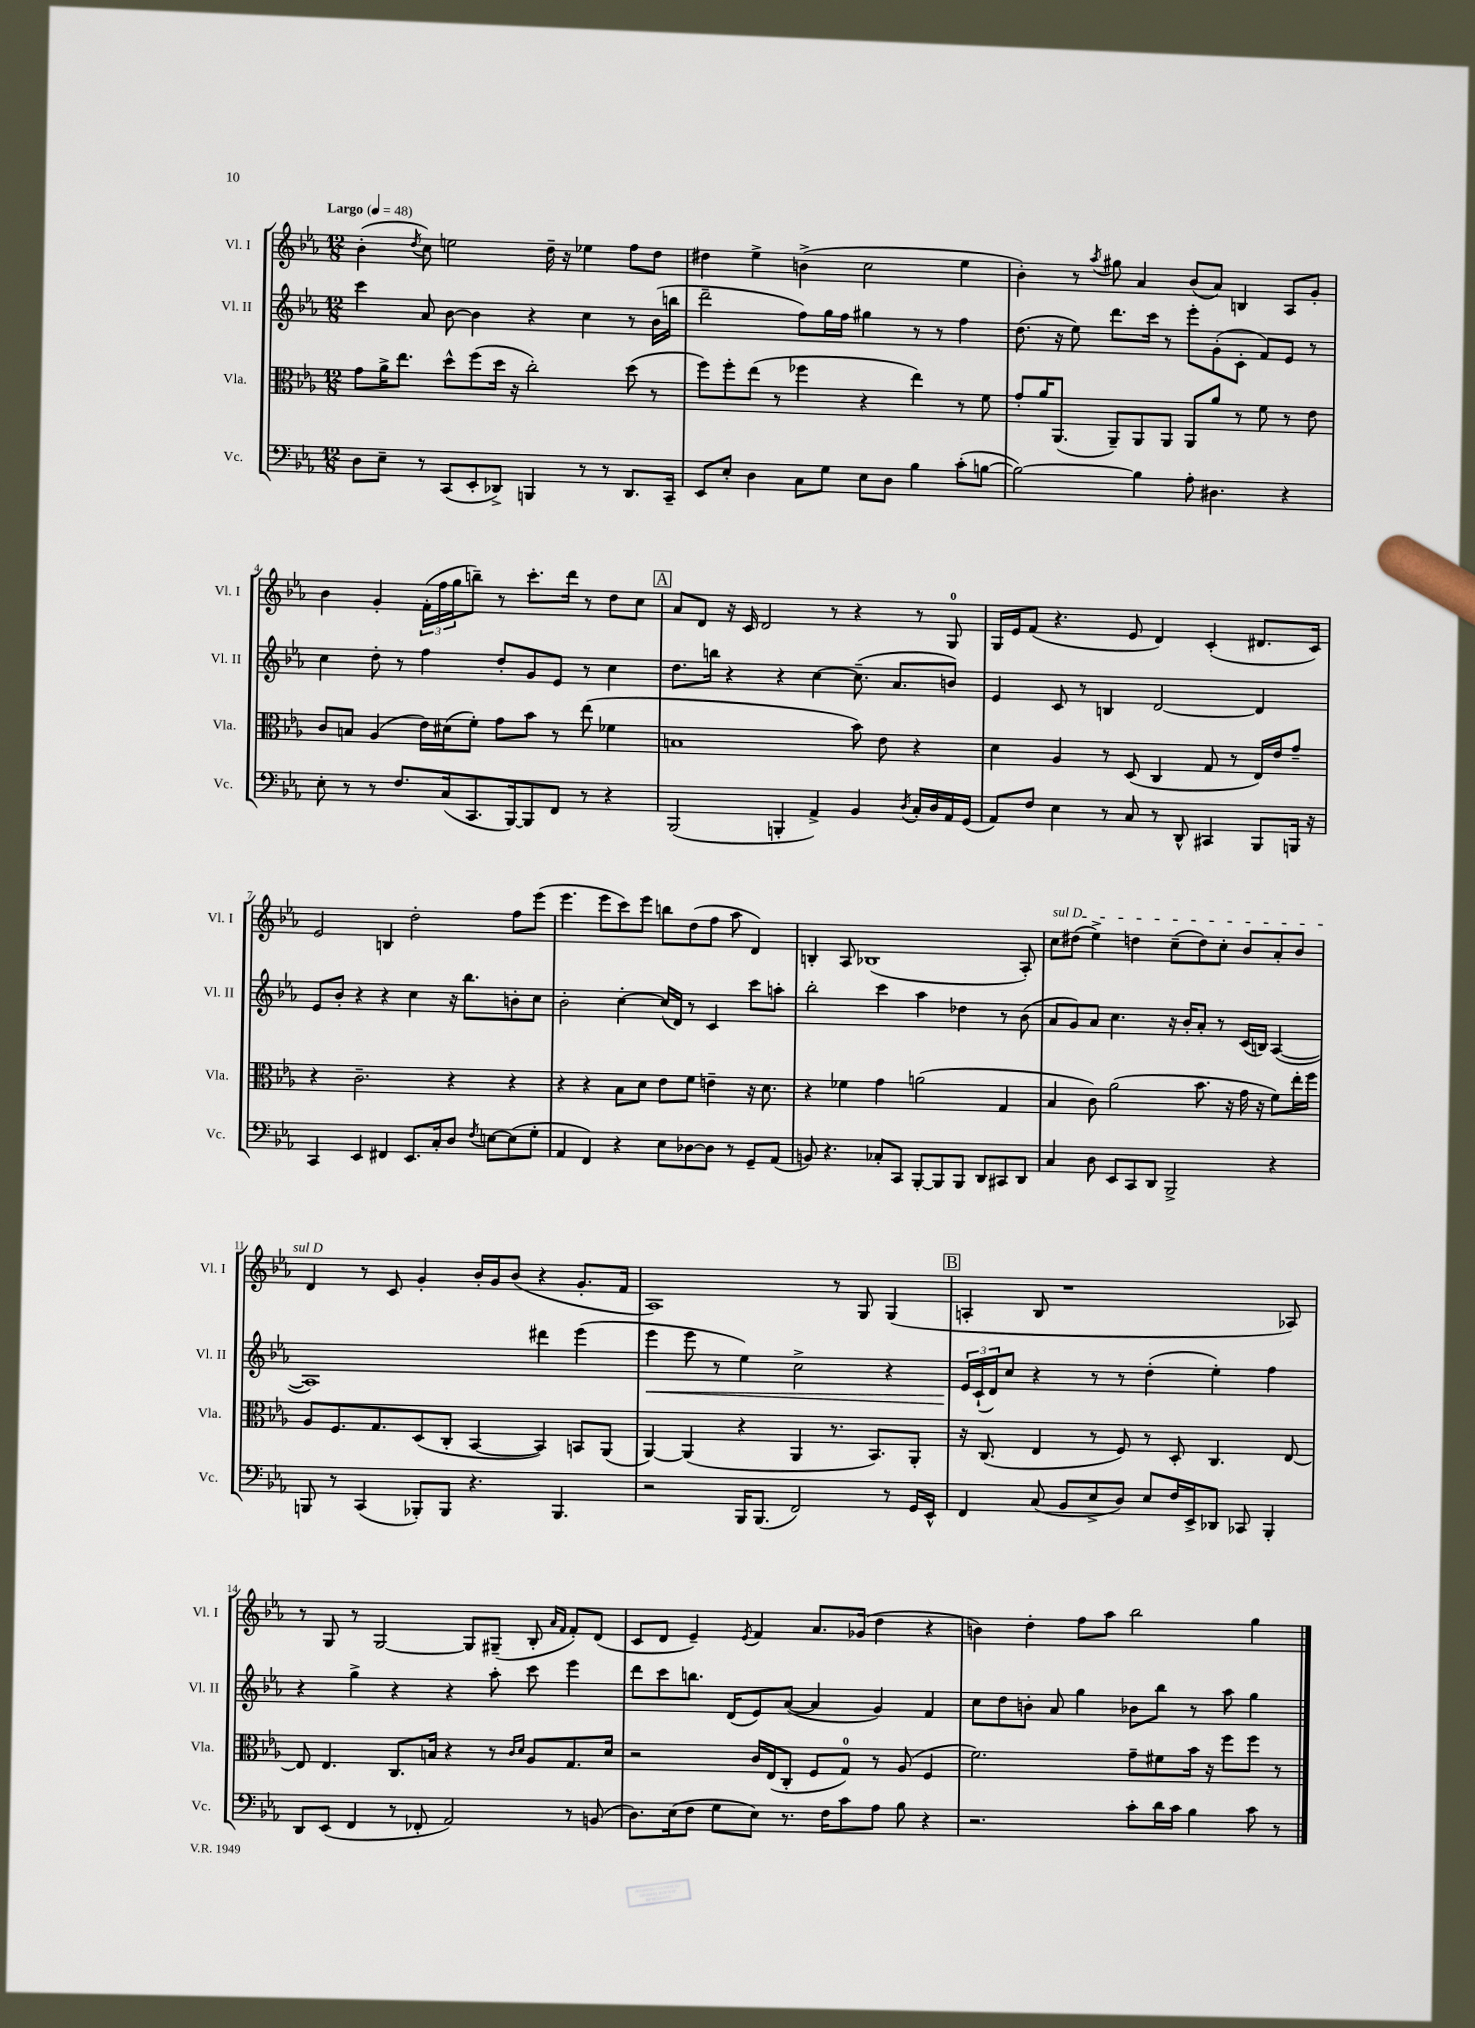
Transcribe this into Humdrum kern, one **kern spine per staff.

**kern	**kern	**kern	**kern
*staff4	*staff3	*staff2	*staff1
*clefF4	*clefC3	*clefG2	*clefG2
*k[b-e-a-]	*k[b-e-a-]	*k[b-e-a-]	*k[b-e-a-]
*M12/8	*M12/8	*M12/8	*M12/8
*MM48	*MM48	*MM48	*MM48
8D\L	8g\L	4ccc\	(4b-'\
8E-~\J	16a-^\K	.	.
.	8.ee-\J	.	.
.	.	.	8qdd/
8r	.	8a-/	8cc\)
(8CC/L	8dd^^\L	[8b-\	2ee\
8EE-'/	(8ff\	4b-\]	.
8DD-^/J)	16dd\Jk	.	.
.	16r	.	.
4BBB/	2cc'\)	4r	.
.	.	.	16dd~\
.	.	.	16r
8r	.	4cc\	4ee-\
8r	.	.	.
8.DD-/L	(8dd\	8r	8ff\L
.	8r	(16b-\LL	8dd\J
16CC~/Jk	.	16bb\JJ	.
=	=	=	=
8EE-/L	8ff\L)	2ddd~\	4dd#\
8E-'/J	8ff'\	.	.
4D\	(8ee-\J	.	4ee-^\
.	8r	.	.
8C\L	4ff-\	8ff\L)	(4b^\
8G\J	.	16gg\L	.
.	.	16ff\JJ	.
8E-\L	4r	4gg#\	2cc\
8D\J	.	.	.
4B-\	4ee-\)	8r	.
.	.	8r	.
(8c'\L	8r	4ff\	4ee-\
[8B\J	8f\	.	.
=	=	=	=
2B\_)	8g'/L	(8.dd\	4b-'\)
.	16a-/K	.	.
.	(8.AA-/J	16r	.
.	.	8ee-\)	8r
.	.	.	8qaa-/
.	8AA-~/L)	8.ddd\L	8gg#\
4B\]	8AA-/	.	4a-/
.	.	16ccc\Jk	.
.	8AA-/J	8r	.
8A-'\	8AA-/L	8eee-'\L	(8b-/L
4.D#\	8a-/J	(8g'\	8a-/J)
.	8r	8c'\J	4B/
.	8f\	8f/L)	.
4r	8r	8e-/J	8A-/L
.	8e-\	8r	8g'/J
=	=	=	=
8E-'\	8c/L	4cc\	4b-\
8r	8B/J	.	.
8r	(4A-/	8dd'\	4g'/
8.F/L	.	8r	.
.	16e-\LL)	4ff\	(24f'\LL
.	.	.	24ff\
(16C/k	(16d#\J	.	.
.	.	.	24gg\J
8.CC/	8f'\J)	.	8bb~\J)
.	8g\L	8dd'/L	8r
[16BBB-/k)	.	.	.
8BBB-/]	8b-\J	8g/	8.ccc'\L
8FF/J	8r	8e-/J	.
.	.	.	16ddd\Jk
8r	(8ee-\	8r	8r
4r	4f-\	4cc\	8dd\L
.	.	.	8cc\J
=	=	=	=
(2BBB-/	1B	8.dd\L	8a-/L
.	.	.	8d/J
.	.	16bb\Jk	.
.	.	4r	16r
.	.	.	16c/
.	.	.	2d/
4BBB'/	.	4r	.
4AA-^/)	.	[4cc\	.
.	.	.	8r
4BB-/	8b-\)	(8.cc~\]	4r
.	8e-\	.	.
.	.	8.a-/L	.
8qD/	.	.	.
16C'/LL	4r	.	8r
16D/	.	.	.
16AA-/	.	8b/J)	8G/
(16GG/JJ	.	.	.
=	=	=	=
8AA-/L)	4d\	4e-/	16G/LL
.	.	.	16e-/J
8F/J	.	.	(8f/J
4E-\	4A-/	8c/	4.r
.	.	8r	.
8r	8r	4B/	.
8C/	(8D/	.	8e-/
8r	4C/	[2d/	4d/)
8DD^^/	.	.	.
4CC#/	8G/	.	(4c'/
.	8r	.	.
8BBB-/L	16E-/LL)	4d/]	8.d#/L
.	16e-/J	.	.
16BBB/Jk	8g~/J	.	.
16r	.	.	16c/Jk)
=	=	=	=
4CC/	4r	8e-/L	2e-/
.	.	8b-'/J	.
4EE-/	2.c~\	4r	.
4FF#/	.	4r	4B/
8.EE-/L	.	4cc\	2dd'\
16C'/k	.	.	.
8D/J	4r	16r	.
.	.	8.bb-\L	.
8qF/	.	.	.
[8E\L	.	.	.
(8E\]	4r	8b'\	8ff\L
8G'\J	.	8cc\J	(8eee-\J
=	=	=	=
4AA-/	4r	2b-'\	4.eee-\
4FF/)	4r	.	.
.	.	.	8eee-\L
4r	8B-\L	[4cc'\	8ccc\)
.	8d\J	.	8eee-\J
8E-\L	8e-\L	(16cc/]LL	8bb\L
.	.	16d/JJ)	.
[8D-\	8f\J	8r	(8dd\
8D-\]J	4e~\	4c/	8ff\J
8r	.	.	8aa-\
8GG~/L	16r	8ccc\L	4d/)
.	8.d\	.	.
(8AA-/J	.	8aa'\J	.
=	=	=	=
8BB/)	4r	2bb-'\	4B'/
4.r	.	.	.
.	4f-\	.	8A-/
.	.	.	(1B-
8C-'/L	4g\	4ccc\	.
8CC/J	.	.	.
[8BBB-'/L	(2a\	4aa-\	.
8BBB-/]	.	.	.
8BBB-/J	.	4dd-\	.
8DD/L	.	.	.
8CC#/	4G/	8r	.
8DD/J	.	(8b-\	8A-'/)
=	=	=	=
4C/	4B-/	8a-/L	8cc\L
.	.	8g/)	(8dd#\J
8D\	8c\)	8a-/J	4ee-^\)
8EE-/L	(2a-\	4.cc\	.
8CC/	.	.	4dd\
8DD/J	.	.	.
2BBB-^/	.	16r	(8cc~\L
.	.	16b-'/LK	.
.	8.b-\	8a-'/J	8dd\)
.	.	8r	8cc'\J
.	16r	.	.
.	16g\	(16c/LL	8b-/L
.	16r	16B/JJ)	.
4r	8f\L)	([4A-/	8a-'/
.	16ee-'\L	.	8b-/J
.	16ff\JJ	.	.
=	=	=	=
8BBB/	8A-/L	1A-])	4d/
8r	8.F/	.	.
(4CC/	.	.	8r
.	8.G/	.	.
.	.	.	8c/
8BBB-'/L)	(8D/	.	4g'/
8BBB-/J	8C'/J	.	.
4.r	[4BB-/	.	16b-'/LL
.	.	.	16g/J
.	.	.	(8b-/J
.	4BB-/])	4ddd#\	4r
4.BBB-/	.	.	.
.	8BB/L	(4eee-\	8.g'/L
.	(8AA-/J	.	.
.	.	.	16f/Jk
=	=	=	=
2r	[4AA-/)	4eee-\	1A-)
.	(4AA-/]	8eee-\	.
.	.	8r	.
16BBB-/LK	4r	4ee-\)	.
(8.BBB-/J	.	.	.
2FF/)	4AA-/	2cc^\	.
.	8.r	.	8r
.	.	.	8G/
.	8.BB-/L)	.	.
8r	.	4r	(4G/
16GG/LL	8AA-'/J	.	.
16EE-^^/JJ	.	.	.
=	=	=	=
4FF/	16r	24e-/LL	4A'/
.	.	(24c`/	.
.	(8.C/	.	.
.	.	24d/J)	.
.	.	8cc/J	.
(8C/	4E-/	4r	8B-/
8BB-/L	.	.	1r
8E-^/	8r	8r	.
8D/J)	8F/)	8r	.
8E-/L	8r	(4dd'\	.
16F/L	8D'/	.	.
16EE-^/J	.	.	.
8DD-/J	4.C/	4ee-'\)	.
8CC-/	.	.	.
4BBB-'/	.	4ff\	.
.	[8E-/	.	8A-/)
=	=	=	=
8DD/L	8E-/]	4r	8r
(8EE-/J	4.E-/	.	8G/
4FF/	.	4gg^\	8r
.	.	.	[2G/
8r	8.C/L	4r	.
8FF-'/	.	.	.
.	16B/Jk	.	.
2AA-/)	4r	4r	.
.	.	.	8G/]L
.	8r	8aa-'\	(8G#~/J
.	16qqc/LL	.	.
.	16qqd/JJ	.	.
.	8A-/L	8ccc\	8B-'/
.	.	.	16qqa-/LL
.	.	.	16qqf/JJ
8r	8.G/	4eee-\	8f'/L)
(8BB/	.	.	(8d/J
.	16d/Jk	.	.
=	=	=	=
8.D\L)	2r	8ddd\L	8c/L
.	.	8ccc\	8d/J
(16E-\k	.	.	.
8F\J	.	8.bb\J	4e-~/)
8G\L	.	.	.
.	.	(16d/LK	.
.	.	.	8qe-/
8E-\J)	16c/LL	8e-/)	4f/
.	(16E-/J	.	.
8.r	8C'/J	([8a-/J	.
.	8F/L	4a-/]	8.a-/L
16F\LK	.	.	.
8c\	8G/J)	.	.
.	.	.	(16g-/Jk
8A-\J	8r	4g/)	4dd\
8B-\	(8A-/	.	.
4r	4F/	4f/	4r
=	=	=	=
2.r	2.f\)	8cc\L	4b\)
.	.	8dd\	.
.	.	8b'\J	4dd'\
.	.	8a-/	.
.	.	4gg\	8ff\L
.	.	.	8aa-\J
8c'\L	8g~\L	8b-\L	2bb-\
16d\L	8f#\	8bb-\J	.
16c\JJ	.	.	.
4B-\	16b-\Jk	8r	.
.	16r	.	.
.	8ff\L	8aa-\	.
8c\	8ff\J	4gg\	4gg\
8r	8r	.	.
==	==	==	==
*-	*-	*-	*-
